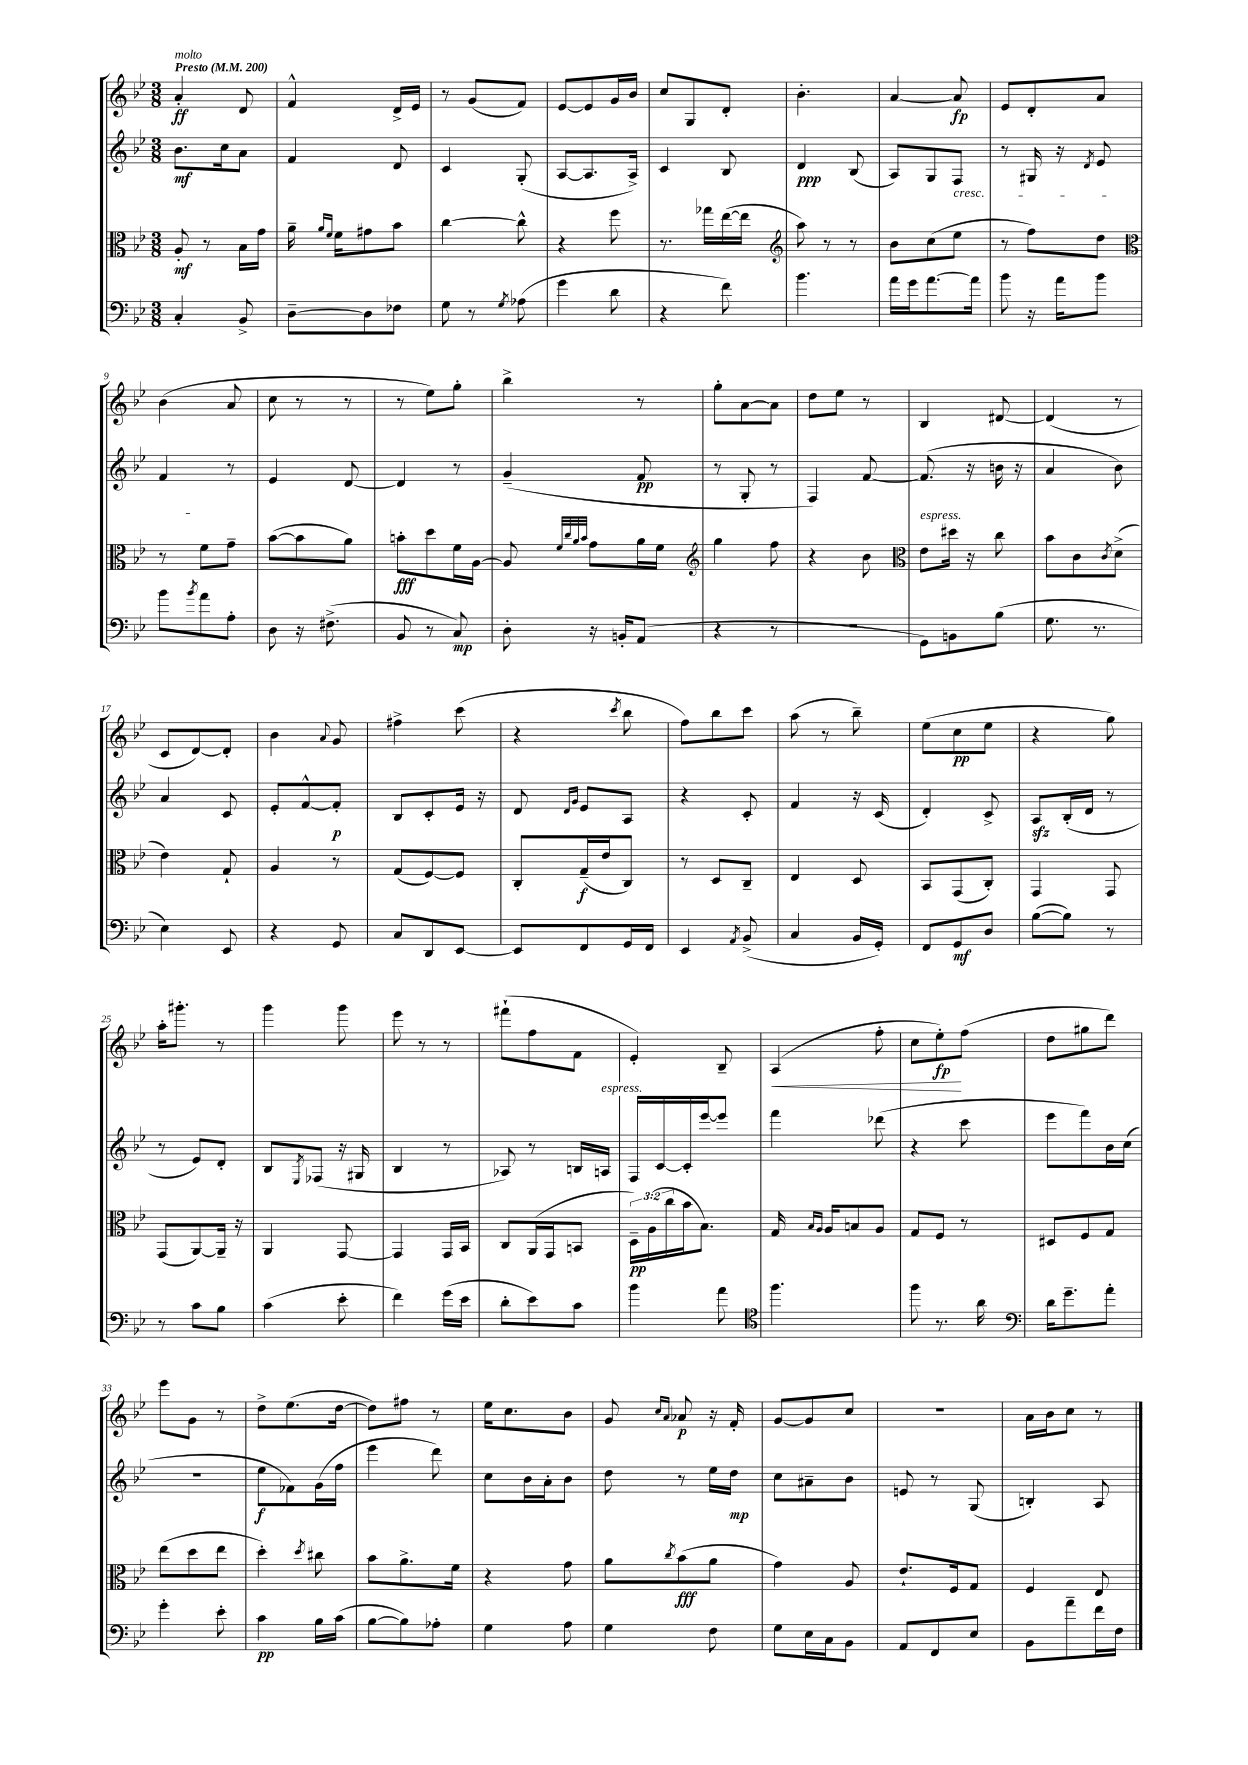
<<
\new StaffGroup <<
\new Staff = "s0" {
    \clef treble \key bes \major \numericTimeSignature \time 3/8 \tempo "Presto" 4 = 200
    a'4-.\ff^\markup { \italic "molto" } d'8 |
    f'4-^ d'16-> ees'16 |
    r8 g'8( f'8) |
    ees'8~ ees'8 g'16 bes'16 |
    c''8 g8 d'8-. |
    bes'4.-. |
    a'4~ a'8\fp |
    ees'8 d'8-. a'8 |
    bes'4( a'8 |
    c''8 r8 r8 |
    r8 ees''8) g''8-. |
    bes''4-> r8 |
    g''8-. a'8~ a'8 |
    d''8 ees''8 r8 |
    bes4 dis'8~ |
    dis'4( r8 |
    c'8 d'8~) d'8-. |
    bes'4 \appoggiatura { a'8 } g'8 |
    fis''4-> c'''8( |
    r4 \acciaccatura { c'''8 } bes''8 |
    f''8) bes''8 c'''8 |
    a''8( r8 bes''8--) |
    ees''8( c''8\pp ees''8 |
    r4 g''8) |
    a''16-. gis'''8.-. r8 |
    g'''4 g'''8 |
    ees'''8 r8 r8 |
    fis'''8-!( f''8 f'8 |
    ees'4-.) bes8-- |
    a4\<( f''8-. |
    c''8 ees''8-.\fp\!) f''8( |
    d''8 gis''8 d'''8) |
    ees'''8 g'8 r8 |
    d''8-> ees''8.( d''16~ |
    d''8) fis''8 r8 |
    ees''16 c''8. bes'8 |
    g'8 \grace { c''16 a'16 } aes'8\p r16 f'16-. |
    g'8~ g'8 c''8 |
    R4. |
    a'16 bes'16 c''8 r8 \bar "|." |
}
\new Staff = "s1" {
    \clef treble \key bes \major \numericTimeSignature \time 3/8
    bes'8.\mf c''16 a'8 |
    f'4 d'8 |
    c'4 g8-.( |
    a8~ a8. a16->) |
    c'4 bes8 |
    d'4\ppp bes8( |
    a8) g8 f8\cresc |
    r8 gis16 r16 \acciaccatura { d'8 } ees'8 |
    f'4\! r8 |
    ees'4 d'8~ |
    d'4 r8 |
    g'4--( f'8\pp |
    r8 g8-. r8 |
    f4) f'8~ |
    f'8.( r16 b'16 r16 |
    a'4 bes'8) |
    a'4 c'8 |
    ees'8-. f'8~-^ f'8-.\p |
    bes8 c'8-. ees'16 r16 |
    d'8 \grace { d'16 g'16 } ees'8 a8 |
    r4 c'8-. |
    f'4 r16 c'16( |
    d'4-.) c'8-> |
    a8\sfz bes16-.( d'16 r8 |
    r8 ees'8) d'8-. |
    bes8 \acciaccatura { ees8 } fes8( r16 gis16 |
    bes4 r8 |
    aes8) r8 b16 a16^\markup { \italic "espress." } |
    f16 c'16~ c'16-. ees'''16~ ees'''8 |
    f'''4 des'''8( |
    r4 c'''8 |
    ees'''8 f'''8) bes'16 c''16( |
    R4. |
    ees''8\f fes'8) g'16( f''16 |
    ees'''4 d'''8) |
    c''8 bes'16 a'16-. bes'8 |
    d''8 r8 ees''16 d''16\mp |
    c''8 ais'8-- bes'8 |
    e'8 r8 g8( |
    b4-.) a8 \bar "|." |
}
\new Staff = "s2" {
    \clef alto \key bes \major \numericTimeSignature \time 3/8 \override Staff.TupletNumber.text = #tuplet-number::calc-fraction-text
    a8-.\mf r8 bes16 g'16 |
    a'16-- \grace { a'16 f'16 } f'16 gis'8 bes'8 |
    c''4~ c''8-^ |
    r4 f''8 |
    r8. ges''16 ees''16~( ees''16 |
    \clef treble a''8) r8 r8 |
    bes'8 c''8( ees''8 |
    r8 f''8) d''8 |
    \clef alto r8 f'8 g'8-- |
    bes'8~( bes'8 a'8) |
    b'8-.\fff d''8 f'16 a16~ |
    a8 \grace { f'32 c''32 a'32 bes'32 } g'8 a'16 f'16 |
    \clef treble g''4 f''8 |
    r4 bes'8 |
    \clef alto ees'8^\markup { \italic "espress." } dis''16 r16 c''8 |
    bes'8 c'8 \acciaccatura { c'8 } d'8->( |
    ees'4) g8-! |
    a4 r8 |
    g8( f8~) f8 |
    c8-. g16--\f( ees'16 c8) |
    r8 d8 c8-- |
    ees4 d8 |
    bes,8 g,8( c8-.) |
    g,4 g,8 |
    g,8( a,8~) a,16-- r16 |
    a,4 g,8~ |
    g,4 g,16 bes,16 |
    c8 a,16( g,16 b,8 |
    \tuplet 3/2 { d16--\pp) a16( c''16 } bes'16 bes8.) |
    g16 \grace { bes16 a16 } a16 b8 a8 |
    g8 f8 r8 |
    dis8 f8 g8 |
    ees''8( d''8 ees''8 |
    d''4-.) \acciaccatura { d''8 } cis''8 |
    bes'8 a'8.-> f'16 |
    r4 g'8 |
    a'8 \acciaccatura { c''8 } bes'8\fff( a'8 |
    g'4) a8 |
    ees'8.-! f16 g8 |
    f4 ees8 \bar "|." |
}
\new Staff = "s3" {
    \clef bass \key bes \major \numericTimeSignature \time 3/8
    c4-. bes,8-> |
    d8~-- d8 fes8 |
    g8 r8 \acciaccatura { g8 } aes8( |
    g'4 d'8 |
    r4 f'8) |
    bes'4. |
    a'16 g'16 a'8.~ a'16 |
    bes'8 r16 a'16 bes'8 |
    bes'8 \acciaccatura { bes'8 } a'8 a8-. |
    d8 r16 fis8.->( |
    bes,8 r8 c8\mp) |
    d8-. r16 b,16-. a,8( |
    r4 r8 |
    R4. |
    g,8) b,8 bes8( |
    g8. r8. |
    ees4) ees,8 |
    r4 g,8 |
    c8 d,8 ees,8~ |
    ees,8 f,8 g,16 f,16 |
    ees,4 \acciaccatura { a,8 } bes,8->( |
    c4 bes,16 g,16-.) |
    f,8 g,8\mf d8 |
    bes8~( bes8) r8 |
    r8 c'8 bes8 |
    c'4( ees'8-. |
    f'4) g'16( ees'16 |
    d'8-. ees'8) c'8 |
    bes'4 a'8 |
    \clef tenor f''4. |
    f''8 r8. a'16 |
    \clef bass d'16 g'8.-- a'8-. |
    g'4-. ees'8-. |
    c'4\pp bes16 c'16( |
    bes8~ bes8) aes8-. |
    g4 a8 |
    g4 f8 |
    g8 ees16 c16 bes,8 |
    a,8 f,8 ees8 |
    bes,8 a'8-- f'16 f16 \bar "|." |
}
>>
>>
